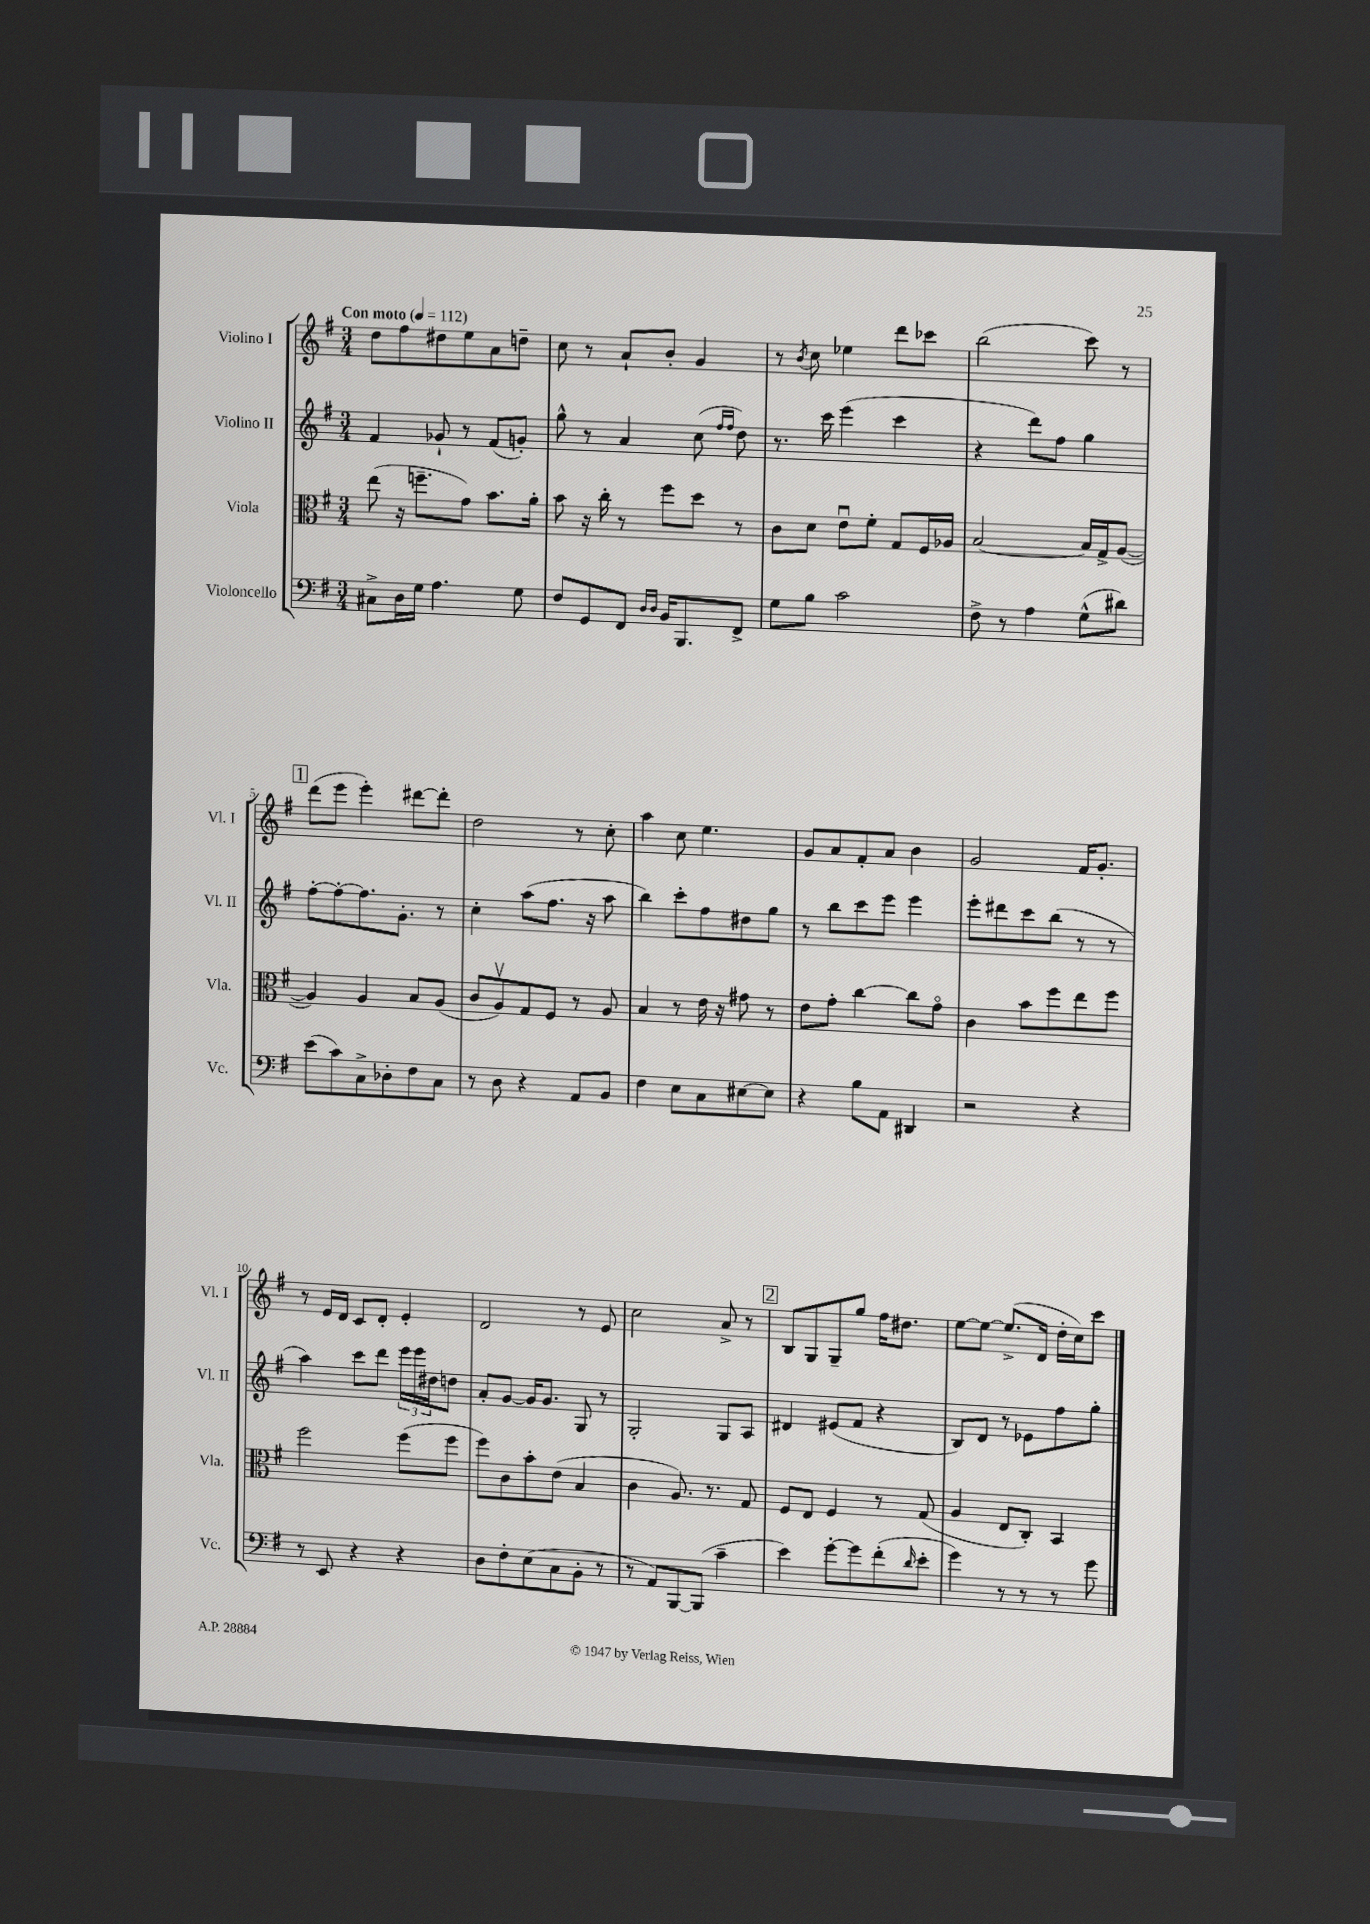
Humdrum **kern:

**kern	**kern	**kern	**kern
*part4	*part3	*part2	*part1
*staff4	*staff3	*staff2	*staff1
*I"Violoncello	*I"Viola	*I"Violino II	*I"Violino I
*I'Vc.	*I'Vla.	*I'Vl. II	*I'Vl. I
*clefF4	*clefC3	*clefG2	*clefG2
*k[f#]	*k[f#]	*k[f#]	*k[f#]
*M3/4	*M3/4	*M3/4	*M3/4
*MM112	*MM112	*MM112	*MM112
=1	=1	=1	=1
!	!	!	!LO:TX:a:B:t=Con moto
8C#X^\L	(8ee\	4f#/	8dd\L
16D\L	16r	.	8ff#\
16G\JJ	8.ffn~\L	.	.
4.A\	.	8g-X`/	8dd#X\
.	8g\J)	8r	8ee\
.	8.b\L	(8f#/L	8a\
8G\	.	8gn'/J)	8ddn~\J
.	16a'\Jk	.	.
=2	=2	=2	=2
8F#/L	8b\	8gg^^\	8cc\
8GG/	16r	8r	8r
.	16cc'\	.	.
8FF#/J	8r	4a/	8a`/L
16qqD/LL	.	.	.
16qqD/JJ	.	.	.
16BB/KL	8ff#\L	.	8b'/J
8.BBB/	.	.	.
.	8dd\J	(8cc\	4g/
.	.	16qqff#/LL	.
.	.	16qqff#/JJ	.
8FF#^/J	8r	8dd\)	.
=3	=3	=3	=3
8G\L	8c\L	8.r	8r
.	.	.	8qb/
8B\J	8d\J	.	8cc\
.	.	16ccc\	.
2c\	8eu\L	(4eee\	4ee-X\
.	8f#'\J	.	.
.	8G/L	4ccc\	8ddd\L
.	16F#/L	.	8ccc-X\J
.	16A-X/JJ	.	.
=4	=4	=4	=4
8F#^\	[2B/	4r	(2bb\
8r	.	.	.
4A\	.	8ddd\L)	.
.	.	8ff#\J	.
(8G^^\L	16B/LL]	4gg\	8ccc\)
.	16G^/J	.	.
8d#X\J)	([8A/J	.	8r
!!LO:LB:g=z
!!LO:REH:place=s1:t=1
=5	=5	=5	=5
(8e\L	4A/])	[8ff#'\L	(8ddd\L
8c\)	.	8ff#'\_	8eee\J
8C^\	4A/	8.ff#\]	4eee'\)
8D-X'\	.	.	.
.	.	8.g'\J	.
8F#\	8B/L	.	[8ddd#X\L
8C\J	(8A/J	8r	8ddd#'\J]
=6	=6	=6	=6
8r	8c/L	4cc'\	2dd\
8D\	8Av/)	.	.
4r	8G/	(8aa\L	.
.	8F#/J	8.ff#\J	.
8AA/L	8r	.	8r
.	.	16r	.
8BB/J	8A/	8aa\	8cc'\
=7	=7	=7	=7
4F#\	4B/	4bb\)	4aa\
8E\L	8r	8ccc'\L	8cc\
8C\	16e\	8ff#\	4.ee\
.	16r	.	.
[8E#X\	8g#X\	8dd#X\	.
8E#\J]	8r	8gg\J	.
=8	=8	=8	=8
4r	8e\L	8r	8g/L
.	8g'\J	8bb\L	8a/
8B\L	[4cc\	8ccc\	8f#'/
8AA\J	.	8eee\J	8a/J
4DD#X/	8cc\L]	4eee\	4b\
.	8g\J	.	.
=9	=9	=9	=9
2r	4c\	8eee'\L	2g/
.	.	8ddd#X\	.
.	8b\L	8ccc\	.
.	8ff#\	(8bb\J	.
4r	8ee\	8r	16f#/KL
.	.	.	8.g'/J
.	8ff#\J	8r	.
!!LO:LB:g=z
=10	=10	=10	=10
8r	2ff#\	4aa\)	8r
8EE/	.	.	16e/LL
.	.	.	16d/JJ
4r	.	8ccc\L	8c/L
.	.	8ddd\J	8d'/J
4r	(8ff#\L	24eee\LL	4e'/
.	.	24eee\	.
.	.	24dd#X\J	.
.	8ff#\J	8ddn\J	.
=11	=11	=11	=11
8D\L	8ff#\L)	8a'/L	2d/
8F#'\	8c\	[8g/J	.
(8E\	8b'\	16g/KL]	.
.	.	8.g/J	.
8C\	(8e\J	.	.
8BB'\J	4B/	8G/	8r
8r	.	8r	8e/
=12	=12	=12	=12
8r	4c\	2G'/	2cc\
8AA/L)	.	.	.
[8BBB/	8.A/)	.	.
(8BBB/J]	.	.	.
.	8.r	.	.
4c~\	.	8G/L	8a^/
.	8G/	8A/J	8r
!!LO:REH:place=s1:t=2
=13	=13	=13	=13
4e\)	8F#/L	4d#X/	8B/L
.	8E/J	.	8G/
[8g'\L	4F#/	(8e#X/L	8G~/
8g\]	.	8f#/J	8gg/J
(8f#'\	8r	4r	16ff#\KL
.	.	.	8.dd#X\J
16qqd/	.	.	.
8e'\J	(8G/	.	.
=14	=14	=14	=14
4g\)	4A/	8B/L)	[8ee\L
.	.	8d/J	8ee\J_
8r	8E/L	8r	(8.ee^/L]
8r	8C'/J)	8e-X\L	.
.	.	.	16d/Jk
8r	4BB/	8ff#\	16dd'\LL
.	.	.	16cc\J)
8g\	.	8gg'\J	8ccc\J
==	==	==	==
*-	*-	*-	*-
